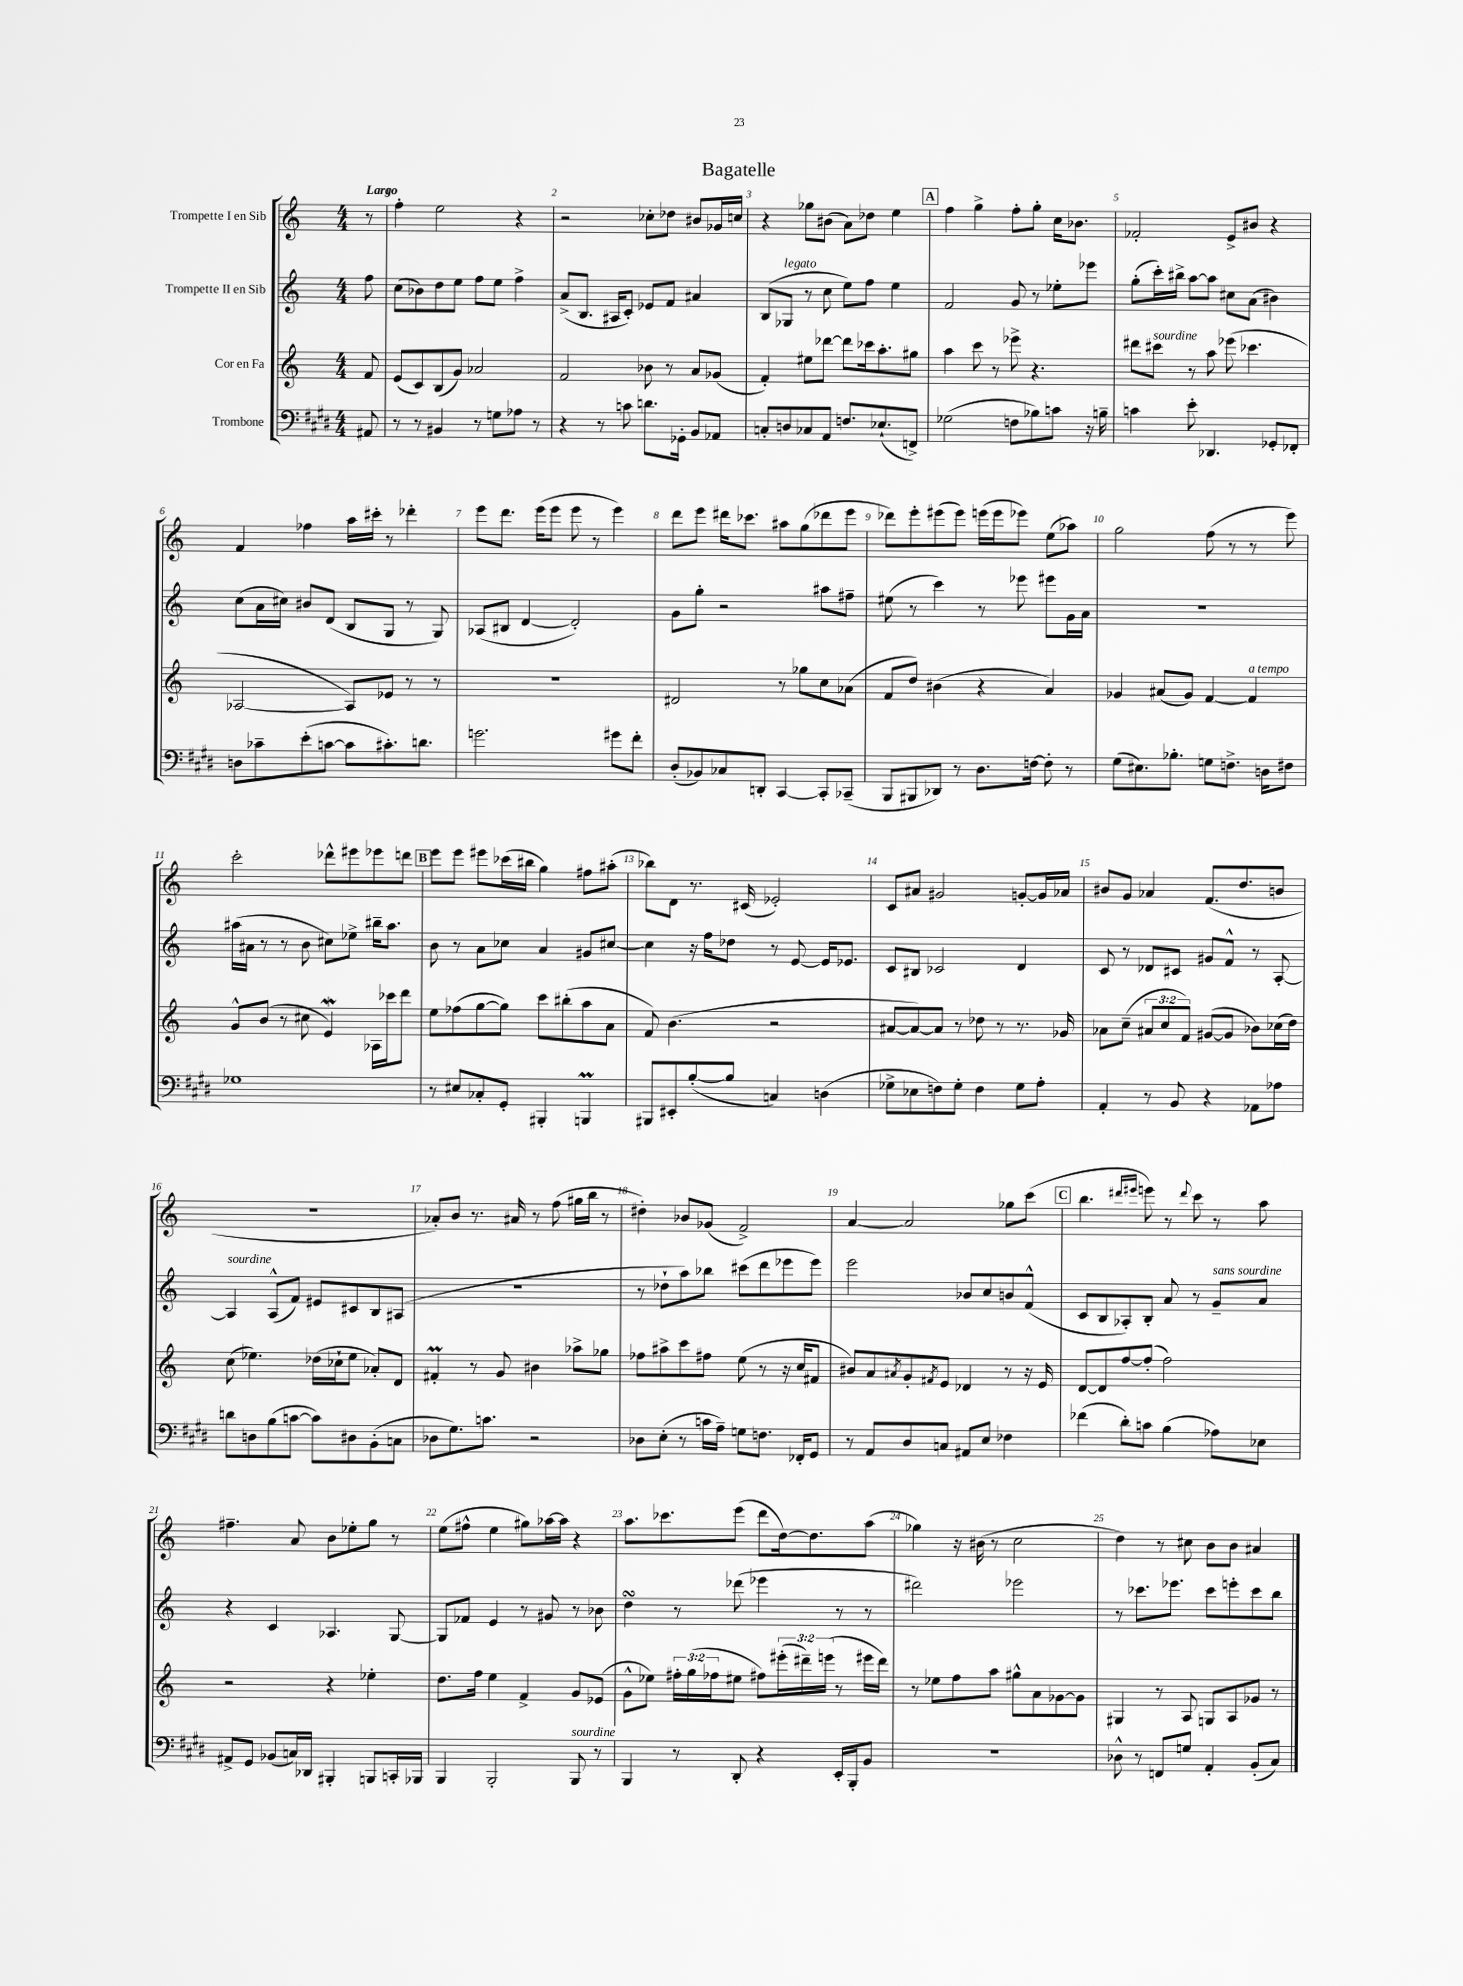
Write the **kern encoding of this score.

**kern	**kern	**kern	**kern
*staff4	*staff3	*staff2	*staff1
*clefF4	*clefG2	*clefG2	*clefG2
*k[f#c#g#d#]	*k[]	*k[]	*k[]
*M4/4	*M4/4	*M4/4	*M4/4
8AA#/	8f/	8ff\	8r
=	=	=	=
8r	(8e/L	(8cc\L	4ff'\
8r	8c/)	8b-\)	.
4BB#/	(8B/	8dd\	2ee\
.	8g/J)	8ee\J	.
8r	2a-/	8ff\L	.
8G\L	.	8ee\J	.
8A-\J	.	4ff^\	4r
8r	.	.	.
=	=	=	=
4r	2f/	(8a^/L	2r
.	.	8.B/J	.
8r	.	.	.
.	.	16A#/LK	.
8c\	.	8c'/J)	.
8.d\L	8b-\	8e-/L	8cc-'\L
.	8r	8f/J	8dd-\J
16GG-'\Jk	.	.	.
8BB/L	8a/L	4a#/	8b#/L
8AA-/J	(8g-/J	.	16g-/L
.	.	.	16cc/JJ
=	=	=	=
8C'/L	4f'/)	(8B/L	4r
8D/	.	8G-/J	.
8C-/	8ee#\L	8r	8gg-\L
8AA/J	[8ddd-\J	8cc\	(8b#\J
8.F/L	8ddd-\]L	8ee\L)	8a\L)
.	16ccc-\k	8ff\J	8dd-\J
(8.E-`/	8.aa'\	.	.
.	.	4ee\	4ee\
8FF^/J)	8gg#\J	.	.
=	=	=	=
(2G-\	4aa\	2f/	4ff\
.	8ccc\	.	4gg^\
.	8r	.	.
8F\L	8eee-^\	8g/	8ff'\L
8B-\)	4.r	8r	8gg'\J
8c\J	.	8ee-'\L	16cc\LK
.	.	.	8.b-\J
16r	.	8eee-\J	.
16B~\	.	.	.
=	=	=	=
4c\	8ddd#\L	(8gg'\L	2f-'/
.	8ccc#\J	16ccc'\L)	.
.	.	16bb#^\JJ	.
8e'\	8r	[8aa\L	.
4.DD-/	8aa\	8aa\]J	.
.	(8eee-\	8cc#\L	8e^/L
.	4.ccc-\	(8a\J	8b#/J
8GG-'/L	.	4b#\)	4r
8FF-'/J	.	.	.
=	=	=	=
8D\L	[2A-/	(8cc\L	4f/
8c-~\	.	16a\L	.
.	.	16cc#\JJ)	.
(8e'\	.	8b#/L	4ff-\
[8c\J	.	(8d/J	.
8c\]L	8A-/]L)	8B/L	16aa\LL
.	.	.	16ccc#'\JJ
8.c#'\)	8e-/J	8G/J	8r
.	8r	8r	4ddd-'\
8.d\J	.	.	.
.	8r	8G/)	.
=	=	=	=
2.g\	1r	(8A-/L	8eee\L
.	.	8B#/J	8.ddd\J
.	.	[4d/	.
.	.	.	(16eee\LK
.	.	.	8eee\J
.	.	2d'/])	8eee\
.	.	.	8r
8g#\L	.	.	4eee\)
8f#'\J	.	.	.
=	=	=	=
(8D#'/L	2d#/	8g\L	8ddd\L
8BB-/)	.	8gg'\J	8eee\J
8C-/	.	2r	16ddd#\LK
.	.	.	8.ccc-\J
8DD'/J	.	.	.
[4CC#/	8r	.	8aa#\L
.	8gg-\L	.	(8gg\
8CC#'/]L	8cc\	8aa#\L	8ddd-\
(8CC-~/J	(8a-\J	8ff#~\J	8eee\J
=	=	=	=
8BBB/L	8f/L	(8ee#\	8ddd-\L)
8BBB#/	8dd/J)	8r	8eee'\
8DD-/J)	(4b#\	4ccc\)	(8eee#\
8r	.	.	8eee#\J)
8.D#\L	4r	8r	(16eee\LL
.	.	.	16eee\J
.	.	8eee-\	8eee-\J)
[16F\Jk	.	.	.
8F'\]	4a/)	8eee#\L	(8ee\L
8r	.	16g\L	8aa-\J)
.	.	16a\JJ	.
=	=	=	=
(8G#\L	4g-/	1r	2gg\
8.E#\)	.	.	.
.	(8a#/L	.	.
8.B-'\J	.	.	.
.	8g-/J)	.	.
8G\L	[4f/	.	(8ff\
8.F^\J	.	.	8r
.	4f/]	.	8r
16D\LK	.	.	.
8F#\J	.	.	8eee\)
=	=	=	=
1G-	8g^^/L	(16aa#\LL	2ccc'\
.	.	16a#\JJ	.
.	(8b/J	8r	.
.	8r	8r	.
.	8cc#\	8b\	.
.	4e/)	8cc#\L)	8ddd-^^\L
.	.	8ee-^\J	8eee#\
.	16A-\LL	16bb#~\LK	8eee-\
.	16ccc-\J	8.aa#\J	.
.	8ddd\J	.	8ddd\J
=	=	=	=
8r	8ee\L	8b\	8eee\L
8E#/L	(8ff-\	8r	8eee\J
8C-'/	[8gg\	8a\L	8eee#\L
8GG#'/J	8gg\]J)	8cc-\J	(16ccc-\L
.	.	.	16bb#\JJ
4BBB#'/	8ccc\L	4a/	4gg\)
.	(8bb#'\	.	.
4BBB/	8aa\	8g#/L	8ff#\L
.	8a\J	[8cc#/J	(8aa#'\J
=	=	=	=
8BBB#/L	8f/)	4cc#\]	8bb-\L)
8EE#'/	(4.b\	.	8d\J
([8B'/	.	16r	8.r
.	.	16ff\LK	.
8B/]J	.	8dd-\J	.
.	.	.	(16c#/
4C/)	2r	8r	2e-'/)
.	.	[8e/	.
(4D\	.	16e/]LK	.
.	.	8.e-/J	.
=	=	=	=
8G-^\L	[8a#/L	8c/L	8c/L
8E-\	8a#/_)	8B#/J	8a#/J
8F\)	8a#/]J	2c-/	2g#/
8G-'\J	8r	.	.
4F\	8dd-\	.	.
.	8r	.	.
8G-\L	8.r	4d/	[8g'/L
8A'\J	.	.	16g/]L
.	16g-/	.	16a-/JJ
=	=	=	=
4AA'/	8a-\L	8c/	8b#/L
.	(8cc~\J	8r	8g/J
8r	12a#/L	8d-/L	4a-/
.	12cc/	.	.
8BB/	.	8c#/J	.
.	12f/J)	.	.
4r	([8g#/L	8g#/L	(8.f/L
.	8g#/]J	8f^^/J	.
.	.	.	8.dd/
8AA-\L	8b-\L)	8r	.
8A-\J	(16cc-\L	[8A'/	8b/J
.	16dd\JJ)	.	.
=	=	=	=
8d\L	(8cc\	4A/]	1r
8D\	4.ee-\)	.	.
(8B\	.	(8A^^/L	.
[8c\J	.	8f/J)	.
8c\]L)	(16dd-\LL	8e#/L	.
.	16cc-`\J	.	.
8D#\	8ee-\J	8c#/	.
(8BB'\	8a-'/L)	8B/	.
8C\J	8d/J	(8A#/J	.
=	=	=	=
8D-\L	4f#'/	1r	8a-'/L)
8.G#\)	.	.	8b/J
.	8r	.	8.r
8.c\J	.	.	.
.	8g/	.	.
.	.	.	16a#/
2r	4b#\	.	8r
.	.	.	(8ff\
.	8aa-^\L	.	16gg#\LL
.	.	.	16bb\JJ
.	8gg-\J	.	8r
=	=	=	=
8D-\L	8ff-\L	8r	4dd#'\)
(8E'\J	8aa#^\	8dd-`\L	.
8r	8ccc\	8aa\)	8b-/L
16c\LL	8ff#\J	8bb-\J	(8g-/J
16A~\JJ)	.	.	.
8G\L	(8ee\	(8ccc#\L	2f^/)
8.F\J	8r	8ddd\	.
.	16r	8eee-\	.
16FF-'/LK	16cc/LK	.	.
8GG#/J	8f#/J	8eee-\J)	.
=	=	=	=
8r	8b#/L)	2eee\	[4a/
8AA/L	8a/	.	.
.	8qa#/	.	.
8D#/	8g'/	.	2a/]
.	8qf#/	.	.
8C/J	8e/J	.	.
8AA#/L	4d-/	8b-/L	.
8E/J	.	8cc/	.
4F-\	8r	8b/	8gg-\L
.	16r	(8f^^/J	(8ccc\J
.	16e/	.	.
=	=	=	=
(4f-\	[8d/L	8c/L	4.bb\
.	8d/]	8B/	.
8d#'\L)	[8ff/	8A-'/)	.
.	.	.	16qqddd#/LL
.	.	.	16qqeee#/JJ
8c\J	(8ff'/]J	8B'/J	8eee\)
(4B\	2ff\)	8a/	8r
.	.	.	8qqddd#/
.	.	8r	8ccc\
8A-\L)	.	8g~/L	8r
8E-\J	.	8a/J	8aa\
=	=	=	=
8AA#^/L	2r	4r	4.ff#~\
8GG#/J	.	.	.
(8BB-/L	.	4c/	.
16C/L)	.	.	8a/
16DD-/JJ	.	.	.
4BBB#'/	4r	4.A-/	8b\L
.	.	.	8ee-'\
8BBB/L	4ee-'\	.	8gg\J
16CC'/L	.	[8G/	8r
16BBB-/JJ	.	.	.
=	=	=	=
4BBB/	8.dd\L	8G/]L	(8ee\L
.	.	8f-/J	8ff#^^\J
.	16ff\Jk	.	.
2BBB'/	4ee\	4e/	4ee\
.	4f^/	8r	8gg#\L)
.	.	8g#/	[16aa-\L
.	.	.	16aa-\]JJ
8BBB/	8g/L	8r	4r
8r	(8e-/J	8b-\	.
=	=	=	=
4BBB/	8g^^\L	4dd\	8.aa\L
.	8ee-\J)	.	.
.	.	.	8.ccc-\
8r	24ff#'\LL	8r	.
.	(24gg\	.	.
.	24ff-\J	.	.
8DD#'/	8ee#\J	(8ddd-\	(8eee\J
4r	8ff#\L)	4eee-\	8ddd\L
.	(24eee#'\L	.	[16dd\k)
.	24ddd#~\)	.	.
.	.	.	8.dd\]
.	(24eee\JJ	.	.
16EE'/LL	8r	8r	.
16BBB'/J	.	.	.
8BB/J	16eee#\LL	8r	(8aa\J
.	16ddd#\JJ)	.	.
=	=	=	=
1r	8r	2ddd#\)	4gg-\)
.	8ee-\L	.	.
.	8ff\	.	16r
.	.	.	(16b#\
.	8aa\J	.	8r
.	8gg#^^\L	2eee-\	2cc\
.	8a\	.	.
.	[8g-\	.	.
.	8g-\]J	.	.
=	=	=	=
8D-^^\	4G#/	8r	4dd\)
8r	.	8.ccc-\L	.
8FF/L	8r	.	8r
.	.	8.eee-\J	.
8G/J	8A/	.	8cc#\
4AA'/	8G/L	8ccc-\L	8b\L
.	8A/	8eee'\	8b\J
(8BB'/L	8g-/J	8ccc-\	4a#/
8C#/J)	8r	8bb\J	.
==	==	==	==
*-	*-	*-	*-
